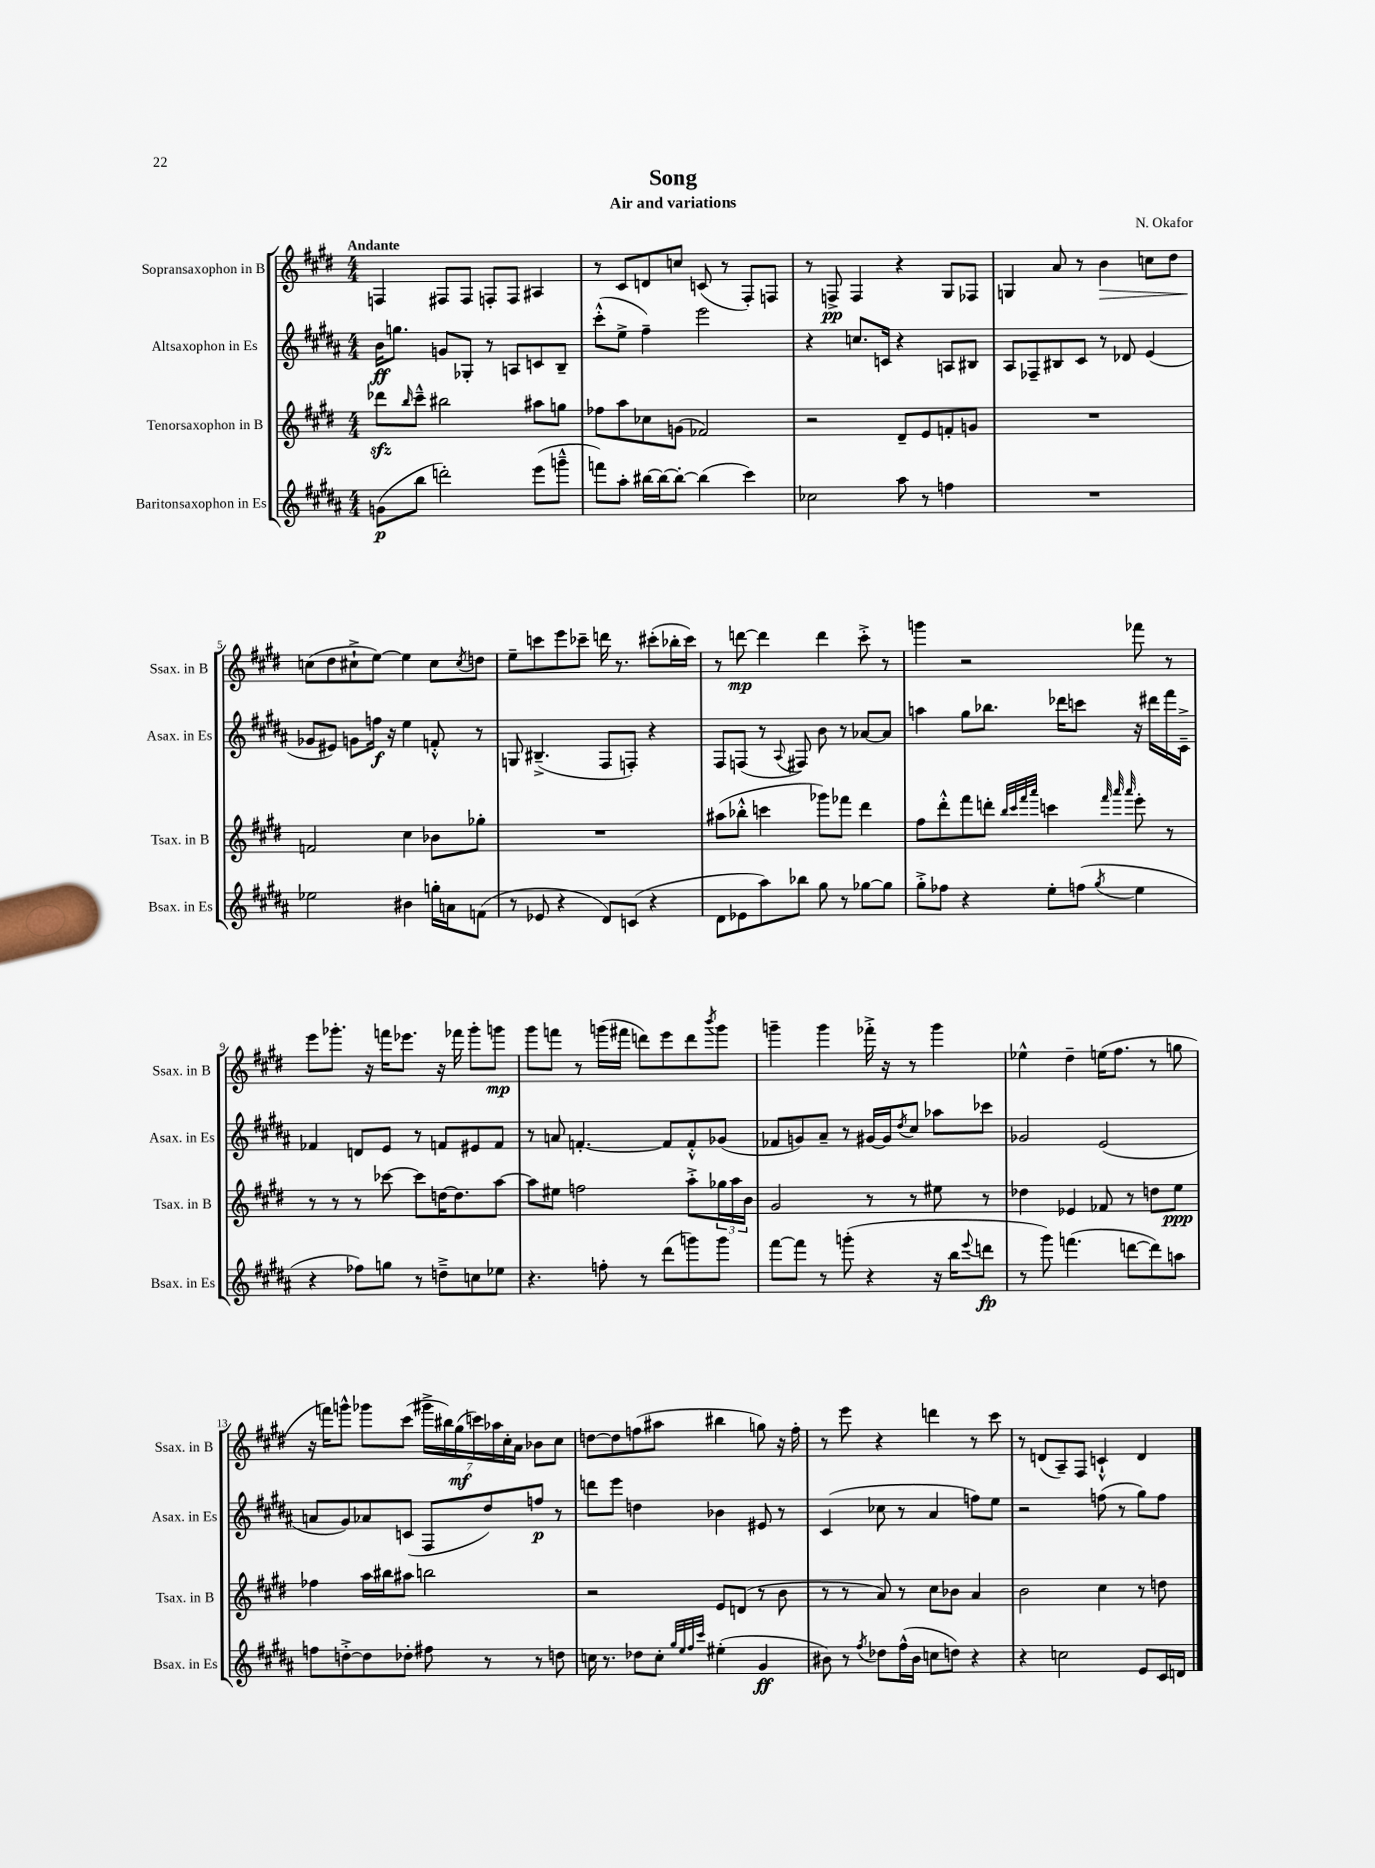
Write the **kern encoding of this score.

**kern	**dynam	**kern	**dynam	**kern	**dynam	**kern	**dynam
*part4	*part4	*part3	*part3	*part2	*part2	*part1	*part1
*staff4	*staff4	*staff3	*staff3	*staff2	*staff2	*staff1	*staff1
*I"Baritonsaxophon in Es	*	*I"Tenorsaxophon in B	*	*I"Altsaxophon in Es	*	*I"Sopransaxophon in B	*
*I'Bsax. in Es	*	*I'Tsax. in B	*	*I'Asax. in Es	*	*I'Ssax. in B	*
*clefG2	*	*clefG2	*	*clefG2	*	*clefG2	*
*k[f#c#g#d#a#]	*	*k[f#c#g#d#]	*	*k[f#c#g#d#a#]	*	*k[f#c#g#d#]	*
*M4/4	*	*M4/4	*	*M4/4	*	*M4/4	*
=1	=1	=1	=1	=1	=1	=1	=1
!	!	!	!	!	!	!LO:TX:a:B:t=Andante	!
(8gn\L	p	8ddd-Xzz\L	.	16b\KL	ff	4Fn/	.
.	.	.	.	8.ggn\J	.	.	.
.	.	16qqbb/	.	.	.	.	.
8bb\J	.	8ccc#~^^\J	.	.	.	.	.
2dddn'\)	.	2bb#X\	.	8gn/L	.	8F#X/L	.
.	.	.	.	8G-X'/J	.	8F#/J	.
.	.	.	.	8r	.	8Fn'/L	.
.	.	.	.	8An/L	.	8F/J	.
(8eee\L	.	8aa#X\L	.	8cn/	.	4A#X/	.
8gggn~^^\J	.	8ggn\J	.	8B~/J	.	.	.
=2	=2	=2	=2	=2	=2	=2	=2
8fffn\L)	.	8ff-X\L	.	(8ccc#'^^\L	.	8r	.
8aa#'\J	.	8aa\	.	8ee^\J	.	8c#/L	.
[16bb#X\LL	.	8cc-X\	.	4ff#~\)	.	8dn/	.
16bb#\J_	.	.	.	.	.	.	.
8bb#'\J_	.	(8gn\J	.	.	.	8ccn/J	.
(4bb#\]	.	2f-X/)	.	2eee\	.	(8cn/	.
.	.	.	.	.	.	8r	.
4ccc#\)	.	.	.	.	.	8F#'/L)	.
.	.	.	.	.	.	8Fn/J	.
=3	=3	=3	=3	=3	=3	=3	=3
2cc-X\	.	2r	.	4r	.	8r	.
.	.	.	.	.	.	8Fn^/	pp
.	.	.	.	8.ccn/L	.	4F/	.
.	.	.	.	16cn/Jk	.	.	.
8aa#\	.	8d#~/L	.	4r	.	4r	.
8r	.	8e/	.	.	.	.	.
4ffn\	.	8fn'/	.	8An/L	.	8G#/L	.
.	.	8gn/J	.	8B#X/J	.	8F-X/J	.
=4	=4	=4	=4	=4	=4	=4	=4
1r	.	1r	.	8A#/L	.	4Gn/	.
.	.	.	.	8F-X~/	.	.	.
.	.	.	.	8B#X/	.	8a/	.
.	.	.	.	8c#/J	.	8r	.
!	!	!	!	!	!	!	!LO:HP:b
.	.	.	.	8r	.	4b\	>
.	.	.	.	8d-X/	.	.	.
.	.	.	.	(4e/	.	8ccn\L	.
.	.	.	.	.	.	8dd#\J	.
!!LO:LB:g=z
=5	=5	=5	=5	=5	=5	=5	=5
2ee-X\	.	2fn/	.	8g-X/L	.	(8ccn\L	.
.	.	.	.	8e#X/J)	.	8dd#\	]
.	.	.	.	8gn\L	.	8cc#X`^\	.
.	.	.	.	16ffn\Jk	f	[8ee\J)	.
.	.	.	.	16r	.	.	.
4b#X\	.	4cc#\	.	4ee\	.	4ee\]	.
16ggn'\LL	.	8b-X\L	.	8fn'^^/	.	8cc#\L	.
16an\J	.	.	.	.	.	.	.
.	.	.	.	.	.	8qcc#/	.
(8fn\J	.	8gg-X'\J	.	8r	.	8ddn\J	.
=6	=6	=6	=6	=6	=6	=6	=6
8r	.	1r	.	8Gn/	.	8ee~\L	.
8e-X/	.	.	.	(4.B#X~^/	.	8cccn\	.
4r	.	.	.	.	.	8eee\	.
.	.	.	.	.	.	8ccc-X~\J	.
8d#/L)	.	.	.	8F#/L	.	16dddn\	.
.	.	.	.	.	.	8.r	.
(8cn/J	.	.	.	8Fn'/J)	.	.	.
4r	.	.	.	4r	.	(8ccc#X'\L	.
.	.	.	.	.	.	16bb-X'\L	.
.	.	.	.	.	.	16ccc#\JJ)	.
=7	=7	=7	=7	=7	=7	=7	=7
8d#\L	.	(8aa#X\L	.	8F#/L	.	8r	.
8e-X\	.	8bb-X'^^\J	.	(8Fn/J	.	[8dddn\	mp
8aa#\)	.	4cccn\	.	8r	.	4ddd\]	.
.	.	.	.	8qqA#/	.	.	.
8bb-X\J	.	.	.	8F#X/)	.	.	.
8gg#\	.	8ggg-X\L)	.	8b\	.	4ddd\	.
8r	.	8fff-X\J	.	8r	.	.	.
[8gg-X\L	.	4ddd#\	.	[8a-X/L	.	8ccc#'^\	.
8gg-\J]	.	.	.	8a-/J]	.	8r	.
=8	=8	=8	=8	=8	=8	=8	=8
8gg#'^\L	.	8ff#\L	.	4aan\	.	4gggn\	.
8ff-X\J	.	8ddd#'^^\	.	.	.	.	.
4r	.	8fff#\	.	8gg#\L	.	2r	.
.	.	8dddn'\J	.	8.bb-X\J	.	.	.
.	.	32qqbb/LLL	.	.	.	.	.
.	.	32qqccc#/	.	.	.	.	.
.	.	32qqfff#/	.	.	.	.	.
.	.	32qqaaa/JJJ	.	.	.	.	.
8ee'\L	.	4cccn\	.	.	.	.	.
.	.	.	.	16ddd-X\KL	.	.	.
(8ffn\J	.	.	.	8cccn\J	.	.	.
.	.	32qqfff#/	.	.	.	.	.
.	.	32qqaaa/	.	.	.	.	.
8qgg#/	.	32qqaaa/	.	.	.	.	.
4ee\	.	8eee'\	.	16r	.	8fff-X\	.
.	.	.	.	16ddd#X\LL	.	.	.
.	.	8r	.	16fff#\	.	8r	.
.	.	.	.	16c#~^\JJ	.	.	.
!!LO:LB:g=z
=9	=9	=9	=9	=9	=9	=9	=9
4r	.	8r	.	4f-X/	.	8eee\L	.
.	.	8r	.	.	.	8.ggg-X'\J	.
8ff-X\L)	.	8r	.	8dn/L	.	.	.
.	.	.	.	.	.	16r	.
8ggn\J	.	[8ccc-X\	.	8e/J	.	16fffn\KL	.
.	.	.	.	.	.	8.eee-X\J	.
8r	.	8ccc-\L]	.	8r	.	.	.
8ddn~^\L	.	[16ddn\K	.	8fn/L	.	16r	.
.	.	8.dd\]	.	.	.	16fff-X\	.
8ccn\	.	.	.	8e#X/	.	8ggg-'\L	.
8ee-X\J	.	[8aa\J	.	8f/J	.	8gggn\J	mp
=10	=10	=10	=10	=10	=10	=10	=10
4.r	.	8aa\L]	.	8r	.	8ggg#\L	.
.	.	8ee#X\J	.	8an/	.	8fffn\J	.
.	.	2ffn\	.	[4.fn'/	.	8r	.
8ffn'\	.	.	.	.	.	(16gggn\LL	.
.	.	.	.	.	.	16fff#X\JJ	.
8r	.	.	.	.	.	8dddn\L)	.
(8ddd#\L	.	.	.	8f/L]	.	8eee\	.
8gggn\)	.	8aa'^\L	.	8f'^^/	.	8ddd\	.
.	.	.	.	.	.	8qbbb/	.
8ggg\J	.	24gg-X\L	.	(8g-X/J	.	8ggg\J	.
.	.	24aa\	.	.	.	.	.
.	.	24b\JJ	.	.	.	.	.
=11	=11	=11	=11	=11	=11	=11	=11
[8fff#\L	.	2g#/	.	8f-X/L	.	4gggn~\	.
8fff#\J]	.	.	.	8gn/)	.	.	.
8r	.	.	.	8a#~/J	.	4ggg\	.
(8gggn'\	.	.	.	8r	.	.	.
4r	.	8r	.	[16g#X/LL	.	16fff-X'^\	.
.	.	.	.	16g#/J]	.	16r	.
.	.	.	.	8qdd#/	.	.	.
.	.	8r	.	8cc#/J	.	8r	.
16r	.	8ee#X\	.	8aa-X\L	.	4ggg\	.
16bb\KL	.	.	.	.	.	.	.
8qqeee/	.	.	.	.	.	.	.
8dddn\J	fp	8r	.	8ccc-X\J	.	.	.
=12	=12	=12	=12	=12	=12	=12	=12
8r	.	4dd-X\	.	2g-X/	.	4ee-X^^\	.
8ggg#\)	.	.	.	.	.	.	.
(4.fffn\	.	4e-X/	.	.	.	4dd#~\	.
.	.	8f-X/	.	(2e/	.	(16een\KL	.
.	.	.	.	.	.	8.ff#\J	.
[8dddn\L	.	8r	.	.	.	.	.
8ddd\])	.	8ddn\L	.	.	.	8r	.
8aan\J	.	8ee\J	ppp	.	.	8ggn\	.
!!LO:LB:g=z
=13	=13	=13	=13	=13	=13	=13	=13
8ffn\L	.	4ff-X\	.	8an/L	.	16r	.
.	.	.	.	.	.	16fffn\KL)	.
[8ddn'^\	.	.	.	8g#/)	.	8gggn^^\J	.
8dd\]	.	16aa\LL	.	8a-X/	.	8ggg-X\L	.
.	.	16bb#X\J	.	.	.	.	.
8dd-X'\J	.	8aa#X\J	.	(8cn/J	.	(8ccc#\J	.
8ff#X\	.	2bbn\	.	8F#/L	.	28ggg#X^\LL	.
.	.	.	.	.	.	28bb#X\)	.
.	.	.	.	.	.	(28gg#\	mf
.	.	.	.	.	.	28cccn\)	.
8r	.	.	.	8dd#/)	.	.	.
.	.	.	.	.	.	28aa-X\	.
.	.	.	.	.	.	28cc#'\	.
.	.	.	.	.	.	28a\JJ	.
8r	.	.	.	8ffn/J	p	8b-X\L	.
8ddn\	.	.	.	8r	.	8cc#\J	.
=14	=14	=14	=14	=14	=14	=14	=14
16ccn\	.	2r	.	8dddn\L	.	[8ddn\L	.
8.r	.	.	.	.	.	.	.
.	.	.	.	8eee\J	.	8dd\]	.
8dd-X\L	.	.	.	4ddn\	.	(8ffn\	.
8cc'\J	.	.	.	.	.	8aa#X\J	.
32qqgg#/LLL	.	.	.	.	.	.	.
32qqee/	.	.	.	.	.	.	.
32qqff#/	.	.	.	.	.	.	.
32qqccc#/JJJ	.	.	.	.	.	.	.
(4ee#X'\	.	8e/L	.	4b-X\	.	4bb#X\	.
.	.	(8dn/J	.	.	.	.	.
4g#/	ff	8r	.	8e#X/	.	8ggn\)	.
.	.	8b\	.	8r	.	16r	.
.	.	.	.	.	.	16ff'\	.
=15	=15	=15	=15	=15	=15	=15	=15
8b#X\)	.	8r	.	(4c#/	.	8r	.
8r	.	8r	.	.	.	8eee\	.
8qff#/	.	.	.	.	.	.	.
8dd-X\L	.	8a/)	.	8cc-X\	.	4r	.
(16ff#^^\L	.	8r	.	8r	.	.	.
16b#\JJ	.	.	.	.	.	.	.
8ccn\L	.	8cc#\L	.	4a#/	.	4dddn\	.
8ddn\J)	.	8b-X\J	.	.	.	.	.
4r	.	4a/	.	8ffn\L)	.	8r	.
.	.	.	.	8ee\J	.	8ccc#\	.
=16	=16	=16	=16	=16	=16	=16	=16
4r	.	2b\	.	2r	.	8r	.
.	.	.	.	.	.	(8dn/L	.
2ccn\	.	.	.	.	.	8A~/)	.
.	.	.	.	.	.	8F#/J	.
.	.	4cc#\	.	(8ffn\	.	4cn`^^/	.
.	.	.	.	8r	.	.	.
8e/L	.	8r	.	8gg#\L)	.	4d/	.
16c#/L	.	8ddn\	.	8ff\J	.	.	.
16dn/JJ	.	.	.	.	.	.	.
==	==	==	==	==	==	==	==
*-	*-	*-	*-	*-	*-	*-	*-
